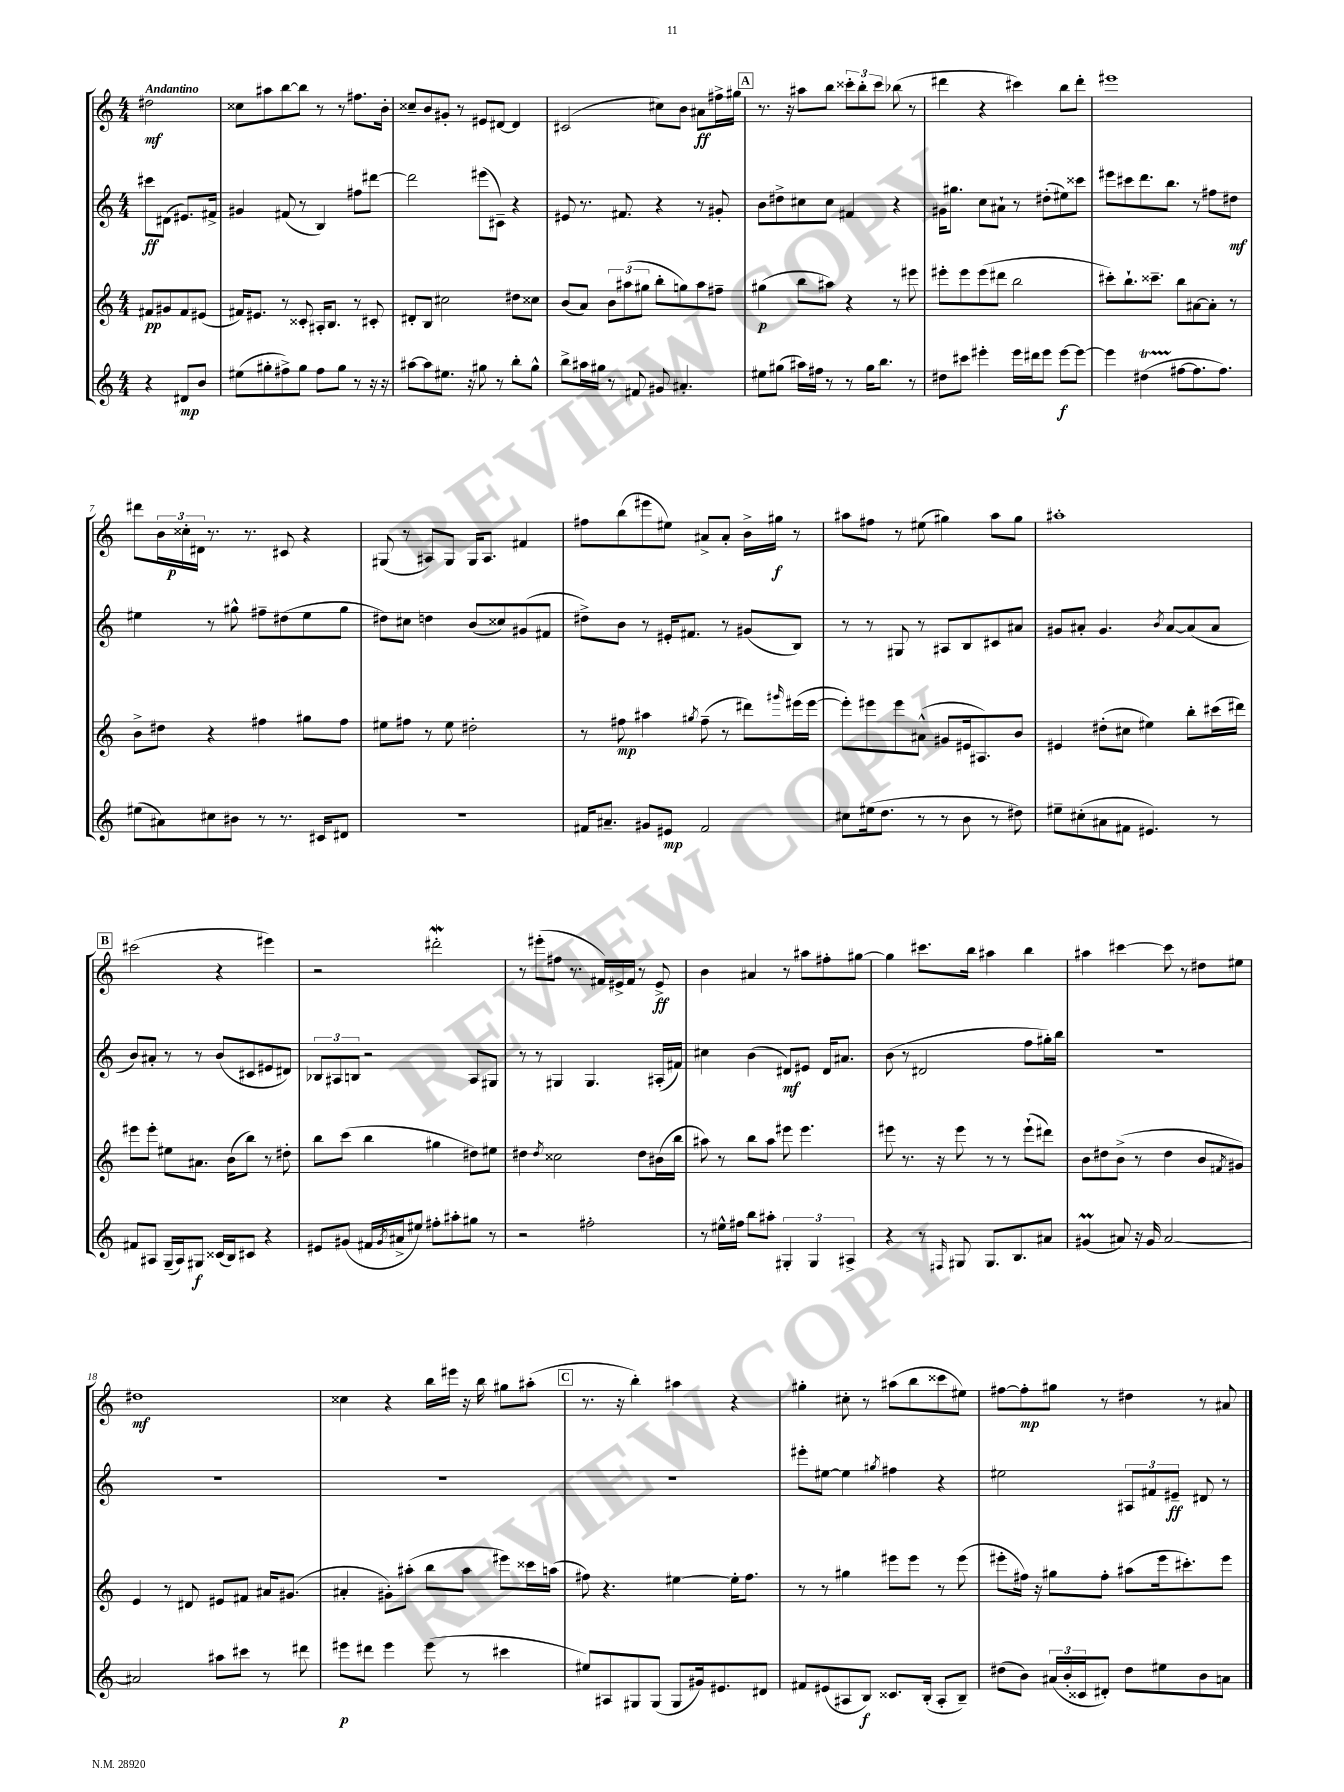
<<
\new StaffGroup <<
\new Staff = "s0" {
    \clef treble \key c \major \numericTimeSignature \time 4/4 \partial 2 \tempo "Andantino"
    dis''2\mf |
    cisis''8 ais''8 b''8~ b''8 r8 r8 fis''8. b'16-. |
    cisis''8-- b'8 gis'8-. r8 eis'8 dis'8~ dis'4 |
    cis'2( cis''8) b'8 ais'8\ff fis''16-> gis''16 |
    \mark \markup { \box "A" } r8. r16 ais''8 b''8 \tuplet 3/2 { cisis'''8-. b''8-. cisis'''8 } bes''8( r8 |
    dis'''4 r4 cis'''4) b''8 dis'''8-. |
    eis'''1 |
    dis'''8 \tuplet 3/2 { b'16 cisis''16-.\p dis'16 } r8. r8. cis'8 r4 |
    gis8( r8 ais8) gis8 gis16 ais8. fis'4 |
    fis''8 b''8( eis'''8 eis''8) ais'8-> ais'8-. b'16-> gis''16\f r8 |
    ais''8 fis''8 r8 eis''8( gis''4) ais''8 gis''8 |
    ais''1-. |
    \mark \markup { \box "B" } cis'''2( r4 eis'''4) |
    r2 dis'''2-.\mordent |
    r8 eis'''8-.( fis''8 r8. fis'16) eis'16-> fis'16 r8 eis'8->\ff |
    b'4 ais'4 r8 ais''8 fis''8-. gis''8~ |
    gis''4 cis'''8. b''16 ais''4 b''4 |
    ais''4 cis'''4~ cis'''8 r8 dis''8 eis''8 |
    dis''1\mf |
    cisis''4 r4 b''16 eis'''16 r16 b''16 gis''8 ais''8-.( |
    \mark \markup { \box "C" } r8. r16 b''4-.) ais''4 r4 |
    gis''4-. cis''8-. r8 ais''8( b''8 cisis'''8 eis''8) |
    fis''8~ fis''8-.\mp gis''8 r8 dis''4 r8 ais'8 \bar "|." |
}
\new Staff = "s1" {
    \clef treble \key c \major \numericTimeSignature \time 4/4 \partial 2
    cis'''8\ff dis'8( eis'8.) fis'16-> |
    gis'4 fis'8( r8 b4) fis''8 dis'''8~ |
    dis'''2 eis'''8( cis'8--) r4 |
    eis'8 r8. fis'8. r4 r8 gis'8-. |
    \mark \markup { \box "A" } b'8 dis''8-> cis''8 cis''8 fis'4 r4 |
    gis'16 gis''8. c''8 ais'8-! r8 dis''8-.( eis''8) cisis'''8 |
    eis'''8 cis'''8 d'''8. b''8. r8 fis''8 dis''8\mf |
    eis''4 r8 gis''8-^ fis''8-- dis''8( eis''8 gis''8 |
    dis''8) cis''8 d''4 b'8( cisis''8) gis'8( fis'8 |
    dis''8->) b'8 r8 eis'16-. fis'8. r8 gis'8( b8) |
    r8 r8 gis8 r8 ais8 b8 cis'8 ais'8 |
    gis'8 ais'8-. gis'4. \acciaccatura { b'8 } ais'8~ ais'8( ais'8 |
    \mark \markup { \box "B" } b'8) ais'8-. r8 r8 b'8( cis'8 eis'8 dis'8) |
    \tuplet 3/2 { bes8 ais8 b8 } r2 ais8 gis8 |
    r8 r8 gis4 gis4. ais16-.( fis'16) |
    cis''4 b'4( dis'8\mf) eis'8 dis'16 ais'8. |
    b'8( r8 dis'2 f''8 gis''16-.) b''16 |
    R1 |
    R1 |
    R1 |
    \mark \markup { \box "C" } R1 |
    eis'''8-. eis''8~ eis''4 \acciaccatura { gis''8 } fis''4 r4 |
    eis''2 \tuplet 3/2 { ais8 fis'8 eis'8--\ff } dis'8 r8 \bar "|." |
}
\new Staff = "s2" {
    \clef treble \key c \major \numericTimeSignature \time 4/4 \partial 2
    fis'8\pp gis'8 fis'8 eis'8( |
    fis'16) eis'8. r8 cisis'8-. ais16-. b8. r8 cis'8-. |
    dis'8-. b8 cis''2 dis''8 cisis''8 |
    b'8( a'8) \tuplet 3/2 { b'8 ais''8( gis''8 } b''8-. g''8) ais''8 fis''8-- |
    \mark \markup { \box "A" } gis''4\p( b''8 ais''8) r4 r8 eis'''8 |
    eis'''8-. eis'''8 eis'''8( dis'''8 b''2 |
    cis'''8-.) b''8.-! cisis'''8.-- b''8 ais'8~ ais'8-. r8 |
    b'8-> dis''8 r4 fis''4 gis''8 fis''8 |
    eis''8 fis''8 r8 eis''8 dis''2-. |
    r8 fis''8\mp ais''4 \acciaccatura { gis''8 } fis''8--( r8 dis'''8) \grace { gis'''16 } eis'''16( eis'''16~ |
    eis'''8-.) eis'''8 eis'''8 ais'8-^( gis'8 eis'16 ais8.) b'8 |
    eis'4 dis''8-.( cis''8 eis''4) b''8-. cis'''16( dis'''16) |
    \mark \markup { \box "B" } eis'''8 eis'''8-. eis''8 ais'8. b'16( b''8) r8 dis''8-. |
    b''8 c'''8( b''4 gis''4 dis''8) eis''8 |
    dis''4 \acciaccatura { dis''8 } cisis''2 dis''8 bis'16( b''16 |
    ais''8) r8 b''8 ais''8 eis'''8 eis'''4. |
    eis'''8 r8. r16 eis'''8 r8 r8 eis'''8-!( dis'''8) |
    b'8 dis''8 b'8->( r8 dis''4 b'8 \acciaccatura { fis'8 } gis'8) |
    e'4 r8 dis'8 eis'8 fis'8 ais'16 gis'8.( |
    ais'4-. gis'8-.) ais''8-.( b''8 ais''8 eis'''8) cisis'''16 a''16( |
    \mark \markup { \box "C" } fis''8) r4. eis''4~ eis''16-. fis''8. |
    r8 r8 gis''4 eis'''8 eis'''8 r8 eis'''8( |
    eis'''8-. fis''16) r16 gis''8 fis''8-. ais''8( eis'''16 cis'''8.-.) eis'''8 \bar "|." |
}
\new Staff = "s3" {
    \clef treble \key c \major \numericTimeSignature \time 4/4 \partial 2
    r4 dis'8\mp b'8 |
    eis''8( gis''8-. fis''8->) gis''8 fis''8 gis''8 r8 r16 r16 |
    ais''8~ ais''8 eis''8. r16 gis''8 r8 b''8-. gis''8-^ |
    b''8-> ais''16 gis''16 r8 fis'8 gis'8 ais'4.-. |
    \mark \markup { \box "A" } eis''8 gis''8( ais''16) fis''16 r8 r8 gis''16 b''8. r8 |
    dis''8 cis'''8 eis'''4-. eis'''16 dis'''16 eis'''8 eis'''8~\f eis'''8~ |
    eis'''4 dis''4\startTrillSpan( fis''8~\stopTrillSpan fis''8. fis''8.) |
    eis''8( ais'8) cis''8 bis'8 r8 r8. cis'16 dis'8 |
    R1 |
    fis'16 ais'8.-- gis'8 eis'8\mp fis'2 |
    cis''8 eis''16( d''8. r8 r8 b'8 r8 dis''8) |
    eis''8-- cis''8-.( ais'8 fis'8 eis'4.) r8 |
    \mark \markup { \box "B" } fis'8 ais8 g16--( ais16) gis8\f cisis'16( b16) cis'8 r4 |
    eis'8 gis'8( fis'16 \acciaccatura { gis'8 } ais'16-> eis''8) fis''8-. ais''8-. gis''8 r8 |
    r2 fis''2-. |
    r8 eis''16-^ fis''16 b''8 ais''8-. \tuplet 3/2 { gis4-. gis4 ais4-> } |
    r4 r8 \grace { fis16 } gis8 gis8. b8. ais'8 |
    gis'4\prall( ais'8) r16 gis'16 ais'2~ |
    ais'2 ais''8 cis'''8 r8 dis'''8 |
    eis'''8\p dis'''8 eis'''4 eis'''8( r8 cis'''4 |
    \mark \markup { \box "C" } eis''8) ais8 gis8 gis8( gis8 gis'16) eis'8. dis'8 |
    fis'8 eis'8( ais8 b8\f) cisis'8. b16-.( ais8-. b8--) |
    dis''8( b'8) \tuplet 3/2 { ais'16( b'16-. cisis'16 } dis'8-.) dis''8 eis''8 b'8 a'8 \bar "|." |
}
>>
>>
